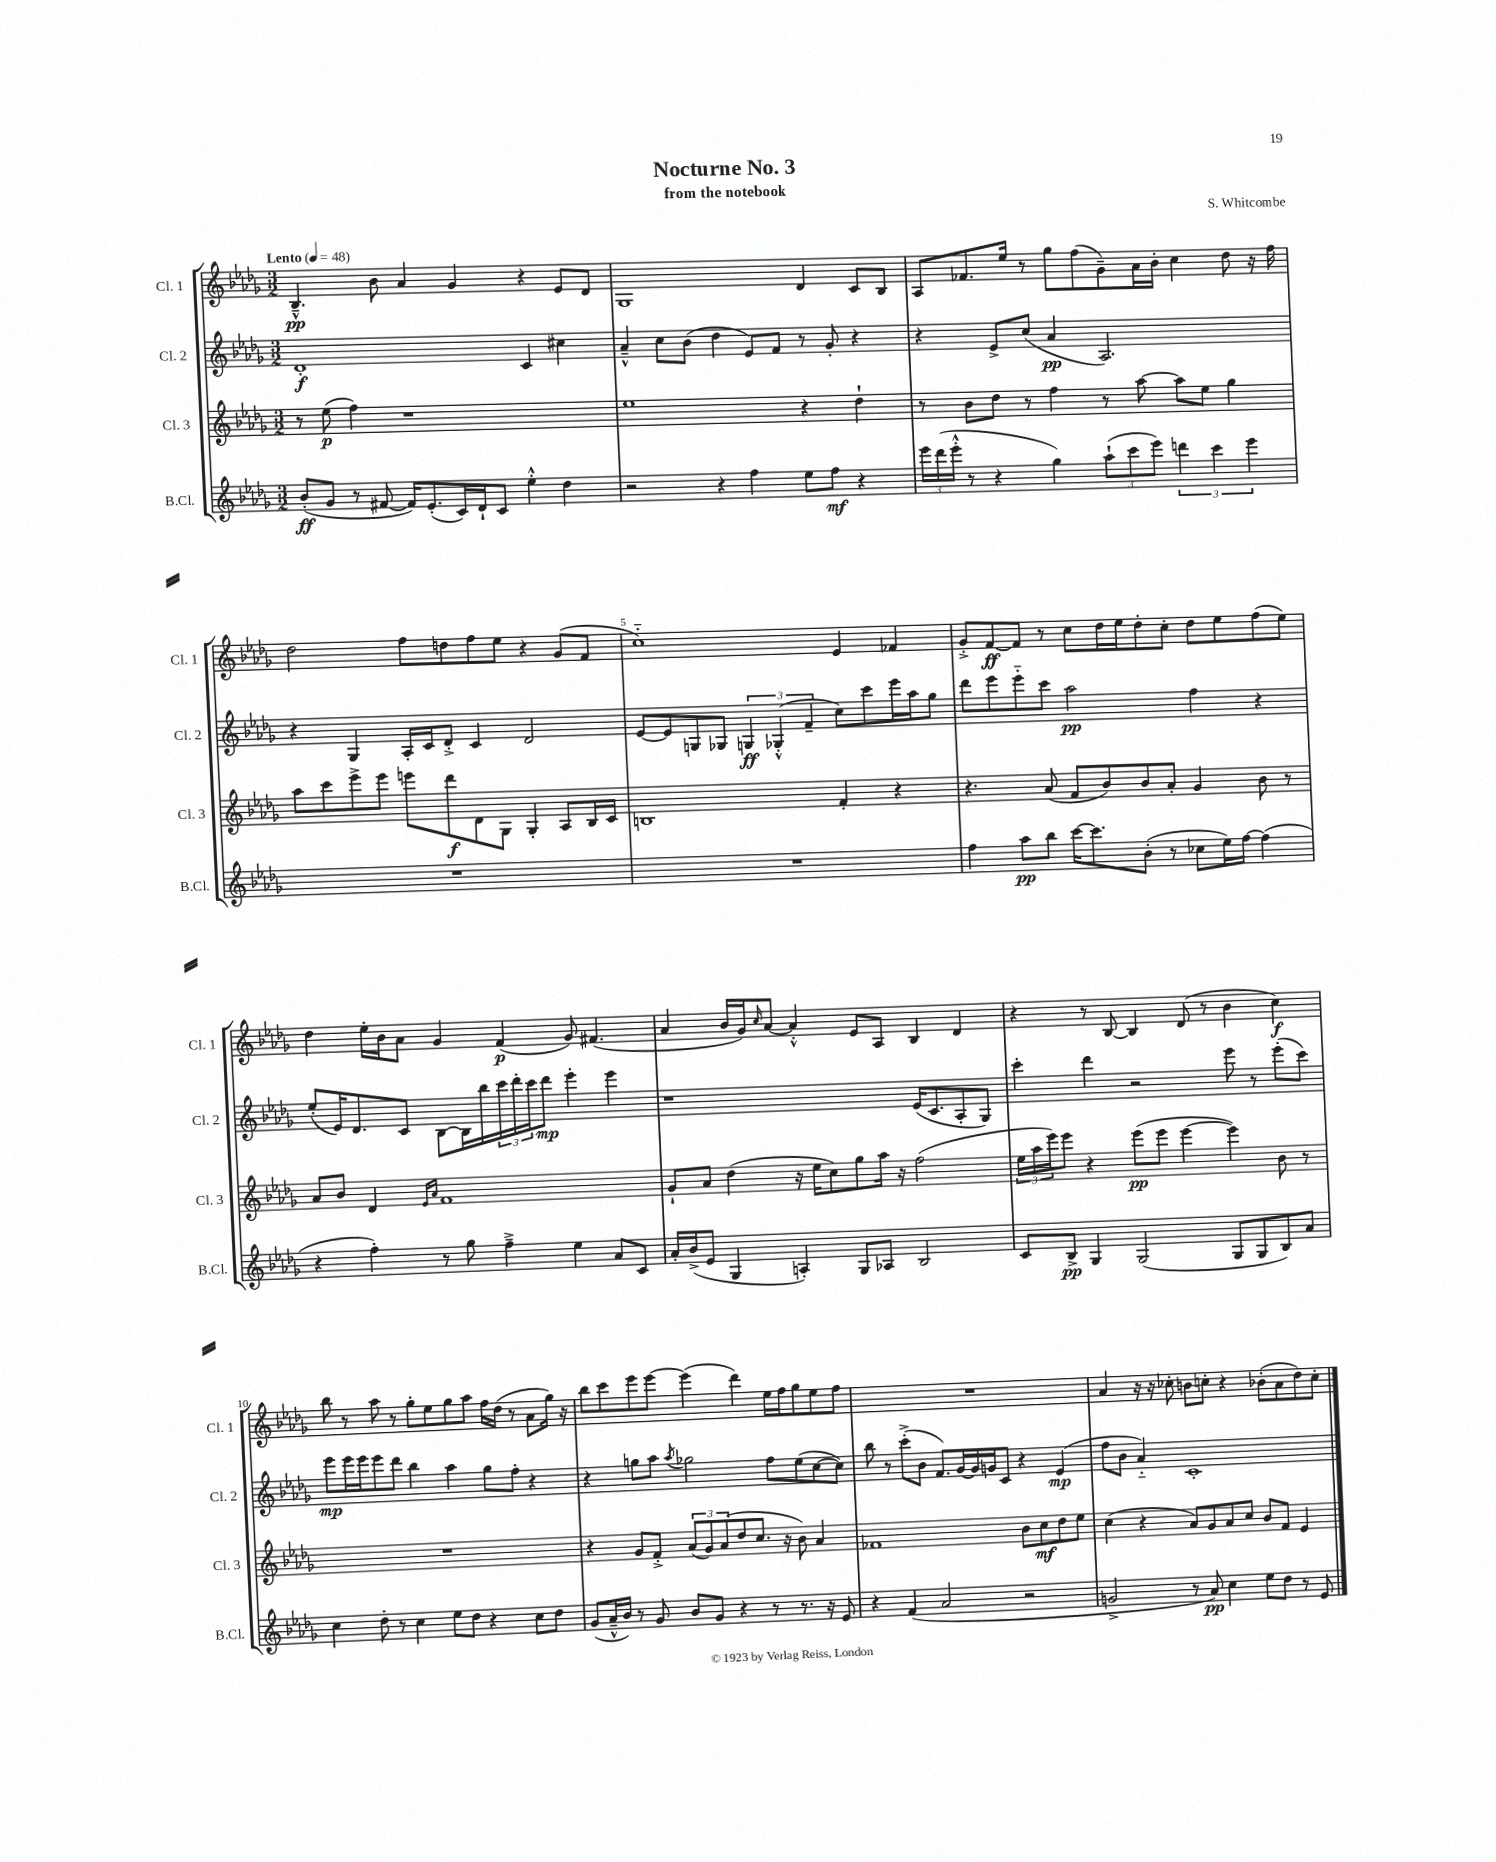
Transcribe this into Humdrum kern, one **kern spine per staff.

**kern	**dynam	**kern	**dynam	**kern	**dynam	**kern	**dynam
*part4	*part4	*part3	*part3	*part2	*part2	*part1	*part1
*staff4	*staff4	*staff3	*staff3	*staff2	*staff2	*staff1	*staff1
*I"B.Cl.	*	*I"Cl. 3	*	*I"Cl. 2	*	*I"Cl. 1	*
*I'B.Cl.	*	*I'Cl. 3	*	*I'Cl. 2	*	*I'Cl. 1	*
*clefG2	*	*clefG2	*	*clefG2	*	*clefG2	*
*k[b-e-a-d-g-]	*	*k[b-e-a-d-g-]	*	*k[b-e-a-d-g-]	*	*k[b-e-a-d-g-]	*
*M3/2	*	*M3/2	*	*M3/2	*	*M3/2	*
*MM48	*	*MM48	*	*MM48	*	*MM48	*
=1	=1	=1	=1	=1	=1	=1	=1
!	!	!	!	!	!	!LO:TX:a:B:t=Lento	!
(8b-'/L	ff	8r	.	1d-'	f	4.B-~^^/	pp
8g-/J	.	(8ee-\	p	.	.	.	.
8r	.	4ff\)	.	.	.	.	.
[8f#X/	.	.	.	.	.	8b-\	.
16f#/KL])	.	1r	.	.	.	4a-/	.
(8.e-'/	.	.	.	.	.	.	.
16c/L)	.	.	.	.	.	4g-/	.
16d-`/J	.	.	.	.	.	.	.
8c/J	.	.	.	.	.	.	.
4ee-'^^\	.	.	.	4c/	.	4r	.
4dd-\	.	.	.	4cc#X\	.	8e-/L	.
.	.	.	.	.	.	8d-/J	.
=2	=2	=2	=2	=2	=2	=2	=2
2r	.	1ee-	.	4a-~^^/	.	1G-	.
.	.	.	.	8cc\L	.	.	.
.	.	.	.	(8b-\J	.	.	.
4r	.	.	.	4dd-\	.	.	.
4ff\	.	.	.	8e-/L)	.	.	.
.	.	.	.	8f/J	.	.	.
8ee-\L	.	4r	.	8r	.	4d-/	.
8ff\J	mf	.	.	8g-'/	.	.	.
4r	.	4dd-`\	.	4r	.	8c/L	.
.	.	.	.	.	.	8B-/J	.
=3	=3	=3	=3	=3	=3	=3	=3
24eee-\LL	.	8r	.	4r	.	8A-/L	.
(24ddd-\	.	.	.	.	.	.	.
24eee-'^^\JJ	.	.	.	.	.	.	.
8r	.	8b-\L	.	.	.	8.f-X/	.
4r	.	8dd-\J	.	8e-^/L	.	.	.
.	.	.	.	.	.	16ee-/Jk	.
.	.	8r	.	(8cc/J	.	8r	.
4gg-\)	.	4ff\	.	4a-/	pp	8gg-\L	.
.	.	.	.	.	.	(8ff\	.
(12aa-`\L	.	8r	.	2.A-/)	.	8g-~\)	.
12ccc\	.	.	.	.	.	.	.
.	.	[8aa-\	.	.	.	16a-\L	.
12eee-\J)	.	.	.	.	.	.	.
.	.	.	.	.	.	16b-'\JJ	.
6dddn\	.	8aa-\L]	.	.	.	4cc\	.
.	.	8ee-\J	.	.	.	.	.
6ccc\	.	.	.	.	.	.	.
.	.	4gg-\	.	.	.	8dd-\	.
6eee-\	.	.	.	.	.	.	.
.	.	.	.	.	.	16r	.
.	.	.	.	.	.	16ff\	.
!!LO:LB:g=z
=4	=4	=4	=4	=4	=4	=4	=4
1.r	.	8aa-\L	.	4r	.	2dd-\	.
.	.	8ccc\	.	.	.	.	.
.	.	8eee-^\	.	4G-/	.	.	.
.	.	8eee-\J	.	.	.	.	.
.	.	8eeen\L	.	16A-'/LL	.	8ff\L	.
.	.	.	.	16c/J	.	.	.
.	.	8ddd-\	f	8d-'^/J	.	8ddn\	.
.	.	8d-\	.	4c/	.	8ff\	.
.	.	8G-\J	.	.	.	8ee-\J	.
.	.	4G-'/	.	2d-/	.	4r	.
.	.	8A-/L	.	.	.	(8g-/L	.
.	.	16B-/L	.	.	.	8f/J	.
.	.	16c/JJ	.	.	.	.	.
=5	=5	=5	=5	=5	=5	=5	=5
1.r	.	1Bn	.	[8e-/L	.	1cc)	.
.	.	.	.	8e-/]	.	.	.
.	.	.	.	8Gn/	.	.	.
.	.	.	.	8G-X/J	.	.	.
.	.	.	.	6Gn/	ff	.	.
.	.	.	.	(6G-X'^^/	.	.	.
.	.	.	.	6f~/	.	.	.
.	.	4f'/	.	8cc\L)	.	4e-/	.
.	.	.	.	8ccc\	.	.	.
.	.	4r	.	16eee-\L	.	4f-X/	.
.	.	.	.	16aa-\J	.	.	.
.	.	.	.	8gg-\J	.	.	.
=6	=6	=6	=6	=6	=6	=6	=6
4ff\	.	4.r	.	8ddd-\L	.	8g-'^/L	.
.	.	.	.	8eee-\	.	[8f/	ff
8aa-\L	pp	.	.	8eee-\	.	8f/J]	.
8bb-\J	.	(8a-/	.	8ccc\J	.	8r	.
[16ccc\KL	.	8f/L	.	2aa-\	pp	8cc\L	.
8.ccc\]	.	.	.	.	.	.	.
.	.	8b-/)	.	.	.	16dd-\L	.
.	.	.	.	.	.	16ee-\J	.
(8b-'\J	.	8b-/	.	.	.	8dd-'\	.
8r	.	8a-'/J	.	.	.	8cc'\J	.
8cc-X\L	.	4g-/	.	4ff\	.	8dd-\L	.
16ee-\L)	.	.	.	.	.	8ee-\	.
[16ff\JJ	.	.	.	.	.	.	.
(4ff\]	.	8b-\	.	4r	.	(8ff\	.
.	.	8r	.	.	.	8ee-\J)	.
!!LO:LB:g=z
=7	=7	=7	=7	=7	=7	=7	=7
4r	.	8a-/L	.	(8ee-'/L	.	4dd-\	.
.	.	8b-/J	.	16e-/K)	.	.	.
.	.	.	.	8.d-/	.	.	.
4ff'\)	.	4d-/	.	.	.	16ee-'\LL	.
.	.	.	.	.	.	16b-\J	.
.	.	.	.	8c/J	.	8a-\J	.
.	.	16qqe-/LL	.	.	.	.	.
.	.	16qqa-/JJ	.	.	.	.	.
8r	.	1f	.	[8B-\L	.	4g-/	.
8gg-\	.	.	.	16B-\L]	.	.	.
.	.	.	.	16bb-\	.	.	.
4ff~^\	.	.	.	24ccc\	.	(4f/	p
.	.	.	.	24ddd-'\	.	.	.
.	.	.	.	24ccc\J	.	.	.
.	.	.	.	8ddd-\J	mp	.	.
4ee-\	.	.	.	4eee-'\	.	8g-/)	.
.	.	.	.	.	.	(4.f#X/	.
8a-/L	.	.	.	4eee-\	.	.	.
8c/J	.	.	.	.	.	.	.
=8	=8	=8	=8	=8	=8	=8	=8
16a-'/LL	.	8g-`/L	.	1r	.	4a-/	.
(16b-^/J	.	.	.	.	.	.	.
8e-/J	.	8a-/J	.	.	.	.	.
4G-/	.	(4dd-\	.	.	.	16b-/LL	.
.	.	.	.	.	.	16g-/J)	.
.	.	.	.	.	.	16qqcc/	.
.	.	.	.	.	.	[8a-/J	.
4An'/)	.	16r	.	.	.	4a-'^^/]	.
.	.	16ee-\KL	.	.	.	.	.
.	.	8cc\)	.	.	.	.	.
8G-/L	.	8gg-\	.	.	.	8e-/L	.
8A-X/J	.	16aa-\Jk	.	.	.	8A-/J	.
.	.	16r	.	.	.	.	.
2B-/	.	(2ff\	.	(16e-/KL	.	4B-/	.
.	.	.	.	8.c/	.	.	.
.	.	.	.	8A-'/	.	4d-/	.
.	.	.	.	8G-/J)	.	.	.
=9	=9	=9	=9	=9	=9	=9	=9
8c/L	.	24ee-\LL	.	4ccc'\	.	4r	.
.	.	24aa-\	.	.	.	.	.
.	.	24eee-\J)	.	.	.	.	.
8B-^/J	pp	8eee-\J	.	.	.	.	.
4G-/	.	4r	.	4ddd-\	.	8r	.
.	.	.	.	.	.	[8B-/	.
(2G-/	.	(8eee-\L	pp	2r	.	4B-/]	.
.	.	8eee-\J	.	.	.	.	.
.	.	[4eee-\	.	.	.	(8d-/	.
.	.	.	.	.	.	8r	.
8G-/L	.	4eee-\])	.	8eee-\	.	4b-\	.
8G-/	.	.	.	8r	.	.	.
8B-/)	.	8b-\	.	(8eee-'\L	.	4cc\)	f
8a-/J	.	8r	.	8ccc\J)	.	.	.
!!LO:LB:g=z
=10	=10	=10	=10	=10	=10	=10	=10
4cc\	.	1.r	.	8eee-\L	mp	8bb-\	.
.	.	.	.	16eee-\L	.	8r	.
.	.	.	.	16eee-\J	.	.	.
8dd-'\	.	.	.	8eee-\	.	8aa-\	.
8r	.	.	.	8ddd-\J	.	8r	.
4cc\	.	.	.	4bb-\	.	8gg-'\L	.
.	.	.	.	.	.	8ee-\	.
8ee-\L	.	.	.	4aa-\	.	8gg-\	.
8dd-\J	.	.	.	.	.	8aa-\J	.
4r	.	.	.	8gg-\L	.	16ff\LL	.
.	.	.	.	.	.	(16dd-\JJ	.
.	.	.	.	8ff'\J	.	8r	.
8cc\L	.	.	.	4r	.	8a-\L	.
8dd-\J	.	.	.	.	.	16gg-\Jk)	.
.	.	.	.	.	.	16r	.
=11	=11	=11	=11	=11	=11	=11	=11
(8g-/L	.	4r	.	4r	.	8bb-\L	.
16a-~^^/L	.	.	.	.	.	8ccc\	.
16b-/JJ)	.	.	.	.	.	.	.
8r	.	8g-/L	.	8ggn\L	.	8eee-\	.
8g-/	.	8f'^/J	.	8aa-\J	.	[8eee-\J	.
.	.	.	.	8qaa-/	.	.	.
8b-/L	.	(12a-/L	.	2gg-X\	.	(4eee-\]	.
.	.	12g-/)	.	.	.	.	.
8g-/J	.	.	.	.	.	.	.
.	.	(12a-/	.	.	.	.	.
4r	.	8dd-/	.	.	.	4ddd-\)	.
.	.	8.cc/J	.	.	.	.	.
8r	.	.	.	8ff\L	.	16ee-\LL	.
.	.	16r	.	.	.	16ff\J	.
8.r	.	8b-\)	.	(8ee-\	.	8gg-\	.
.	.	4a-/	.	[8cc\	.	8ee-\	.
16r	.	.	.	.	.	.	.
8e-/	.	.	.	8cc\J])	.	8ff\J	.
=12	=12	=12	=12	=12	=12	=12	=12
4r	.	1f-X	.	8bb-\	.	1.r	.
.	.	.	.	8r	.	.	.
(4f/	.	.	.	(8ccc'^\L	.	.	.
.	.	.	.	8b-\J	.	.	.
2a-/	.	.	.	8.f/L)	.	.	.
.	.	.	.	[16g-/L	.	.	.
.	.	.	.	16g-/]	.	.	.
.	.	.	.	16gn/J	.	.	.
.	.	.	.	8c/J	.	.	.
2r	.	8b-\L	.	4r	.	.	.
.	.	8cc\	mf	.	.	.	.
.	.	8dd-\	.	(4e-/	mp	.	.
.	.	8ee-\J	.	.	.	.	.
=13	=13	=13	=13	=13	=13	=13	=13
2gn^/	.	(4cc\	.	8ff\L	.	4a-/	.
.	.	.	.	8b-\J	.	.	.
.	.	4r	.	4a-/)	.	16r	.
.	.	.	.	.	.	16r	.
.	.	.	.	.	.	8cc-X'\	.
8r	.	8a-/L)	.	1c'	.	8bn\L	.
8a-/)	pp	8g-/	.	.	.	8ccn'\J	.
4cc\	.	8a-/	.	.	.	4r	.
.	.	8cc/J	.	.	.	.	.
8ee-\L	.	8b-/L	.	.	.	(8b-X'\L	.
8dd-\J	.	8f/J	.	.	.	8a-\	.
8r	.	4e-/	.	.	.	8dd-\)	.
8e-/	.	.	.	.	.	8cc'\J	.
==	==	==	==	==	==	==	==
*-	*-	*-	*-	*-	*-	*-	*-
